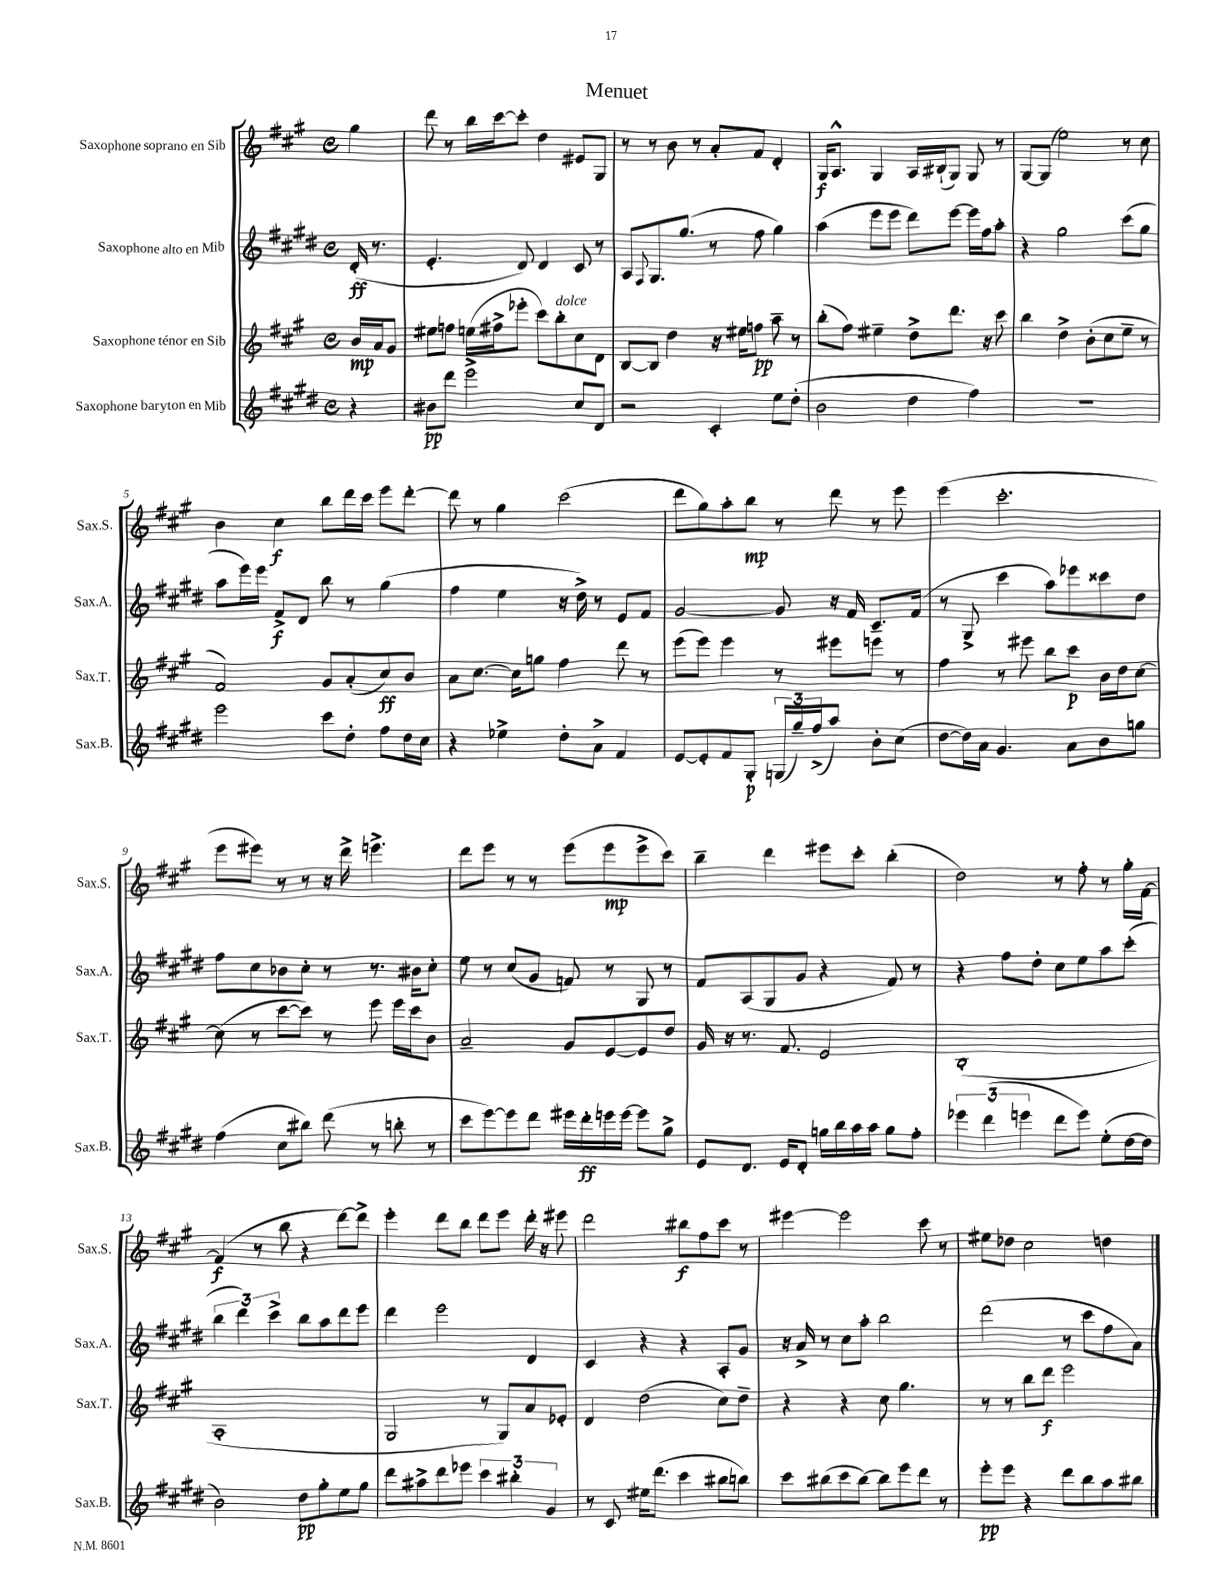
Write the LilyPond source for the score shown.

\header { title = "Menuet" }
<<
\new StaffGroup <<
\new Staff = "s0" \with { instrumentName = "Saxophone soprano en Sib" shortInstrumentName = "Sax.S." } {
    \clef treble \key a \major \defaultTimeSignature \time 4/4 \partial 4
    gis''4 |
    d'''8 r8 b''16 cis'''16~ cis'''8-. d''4 eis'8 gis8 |
    r8 r8 b'8 r8 a'8-. fis'8 d'4-. |
    gis16\f a8.-^ gis4 a16 bis16-!( gis8) gis8 r8 |
    gis8~ gis8( e''2) r8 cis''8 |
    b'4 cis''4\f b''8 d'''16 cis'''16 e'''8 d'''8~-. |
    d'''8 r8 gis''4 cis'''2( |
    d'''8 gis''8) a''8-. b''8\mp r8 d'''8 r8 e'''8 |
    e'''4( cis'''2.-. |
    e'''8 eis'''8) r8 r8 r16 d'''16-> e'''4.-> |
    d'''8 e'''8 r8 r8 e'''8( e'''8\mp e'''8-> cis'''8) |
    b''4-- d'''4 eis'''8 cis'''8-. b''4-.( |
    d''2) r8 fis''8-. r8 gis''16-. fis'16~ |
    fis'4\f( r8 b''8 r4 d'''8~) d'''8-> |
    e'''4-. d'''8 b''8 d'''8 e'''8 d'''16-. r16 eis'''8 |
    d'''2 bis''8\f fis''8 cis'''8 r8 |
    eis'''4~ eis'''2 cis'''8 r8 |
    eis''8 des''8 cis''2 d''4 \bar "|." |
}
\new Staff = "s1" \with { instrumentName = "Saxophone alto en Mib" shortInstrumentName = "Sax.A." } {
    \clef treble \key e \major \defaultTimeSignature \time 4/4 \partial 4
    dis'16-.\ff( r8. |
    e'4.-. dis'8) dis'4 cis'8 r8 |
    a8 \appoggiatura { fis8 } gis8. gis''8.( r8 fis''8 gis''4) |
    a''4( e'''8 e'''8 dis'''8) e'''8~ e'''16 fis''16 a''8-. |
    r4 gis''2 cis'''8( gis''8 |
    a''8 e'''16) e'''16 fis'8->\f dis'8 b''8 r8 gis''4( |
    fis''4 e''4 r16 dis''16->) r8 e'8 fis'8 |
    gis'2~ gis'8 r16 fis'16 cis'8.-- fis'16( |
    r8 gis8-> cis'''4 a''8) ees'''8 cisis'''8 dis''8 |
    fis''8 cis''8 bes'8 cis''8-. r8 r8. bis'16 cis''8-. |
    e''8 r8 cis''8( gis'8 f'8) r8 gis8 r8 |
    fis'8 a8( gis8 gis'8 r4 fis'8) r8 |
    r4 fis''8 dis''8-. cis''8 e''8 a''8 cis'''8-.( |
    \tuplet 3/2 { b''4 dis'''4) cis'''4-> } b''8 a''8 dis'''8 e'''8 |
    dis'''4 e'''2 dis'4 |
    cis'4 r4 r4 a8-. gis'8 |
    r16 a'16-> r8 cis''8 a''8-. b''2 |
    dis'''2( r8 cis'''8 fis''8 a'8) \bar "|." |
}
\new Staff = "s2" \with { instrumentName = "Saxophone ténor en Sib" shortInstrumentName = "Sax.T." } {
    \clef treble \key a \major \defaultTimeSignature \time 4/4 \partial 4
    b'16\mp a'16 gis'8 |
    eis''8 f''8 e''16( fis''16-> ees'''8-. cis'''8) b''8-.^\markup { \italic "dolce" } cis''8 d'8 |
    b8~ b8 d''4 r16 eis''16 f''8\pp a''8-- r8 |
    b''8-.( fis''8) eis''4-- d''8-> d'''8. r16 cis'''8 |
    b''4 d''4-> b'8-.( cis''8 e''8-- r8 |
    fis'2) gis'8 a'8-.( cis''8\ff) b'8 |
    a'8 cis''8.~ cis''16 g''8 fis''4 d'''8 r8 |
    e'''8( e'''8) e'''4 r8 eis'''8 e'''8 r8 |
    fis''4 r8 eis'''8 b''8 cis'''8\p b'16 d''16 cis''8~ |
    cis''8( r8 cis'''8~ cis'''8) r8 e'''8 e'''16 cis'''16 b'8 |
    a'2-- gis'8 e'8~ e'8 d''8 |
    gis'16 r16 r8. fis'8. e'2 |
    b1-.( |
    a1-. |
    gis2 r8 gis8) a'8 ees'8-. |
    d'4 d''2( cis''8) d''8-- |
    r4 r4 cis''8 gis''4. |
    r8 r8 b''8 d'''8\f e'''2 \bar "|." |
}
\new Staff = "s3" \with { instrumentName = "Saxophone baryton en Mib" shortInstrumentName = "Sax.B." } {
    \clef treble \key e \major \defaultTimeSignature \time 4/4 \partial 4
    r4 |
    bis'8\pp dis'''8 e'''2-> cis''8 dis'8 |
    r2 cis'4-. e''8 dis''8-.( |
    b'2 dis''4 fis''4) |
    r1 |
    e'''2 cis'''8 dis''8-. fis''8 dis''16 cis''16 |
    r4 ees''4-> dis''8-. a'8-> fis'4 |
    e'8~ e'8-. fis'8 gis8-.\p \tuplet 3/2 { g16( gis''16--) fis''16->( } a''8) b'8-. cis''8( |
    dis''8~ dis''16) a'16 gis'4. a'8 b'8 g''8 |
    fis''4( cis''8 bis''8) dis'''8( r8 b''8-. r8 |
    cis'''8 e'''8~) e'''8 dis'''8 eis'''16 dis'''16-.\ff e'''16 e'''16~ e'''8 gis''8-> |
    e'8 dis'8. e'16 dis'8-. g''16 b''16 a''16 a''16 g''8 fis''8-. |
    \tuplet 3/2 { ees'''4 dis'''4( e'''4 } dis'''8 e'''8) e''8-.( dis''16~ dis''16 |
    b'2) dis''8\pp gis''8-. e''8 gis''8 |
    dis'''8 ais''8-> dis'''8 ees'''8 \tuplet 3/2 { cis'''4 bis''4-. gis'4 } |
    r8 cis'8 eis''16 dis'''8.( cis'''4 bis''8 b''8) |
    cis'''8 bis''8( cis'''8 bis''8~) bis''8 e'''8 dis'''8 r8 |
    e'''8-.\pp e'''8 r4 dis'''8 b''8 a''8 bis''8 \bar "|." |
}
>>
>>
